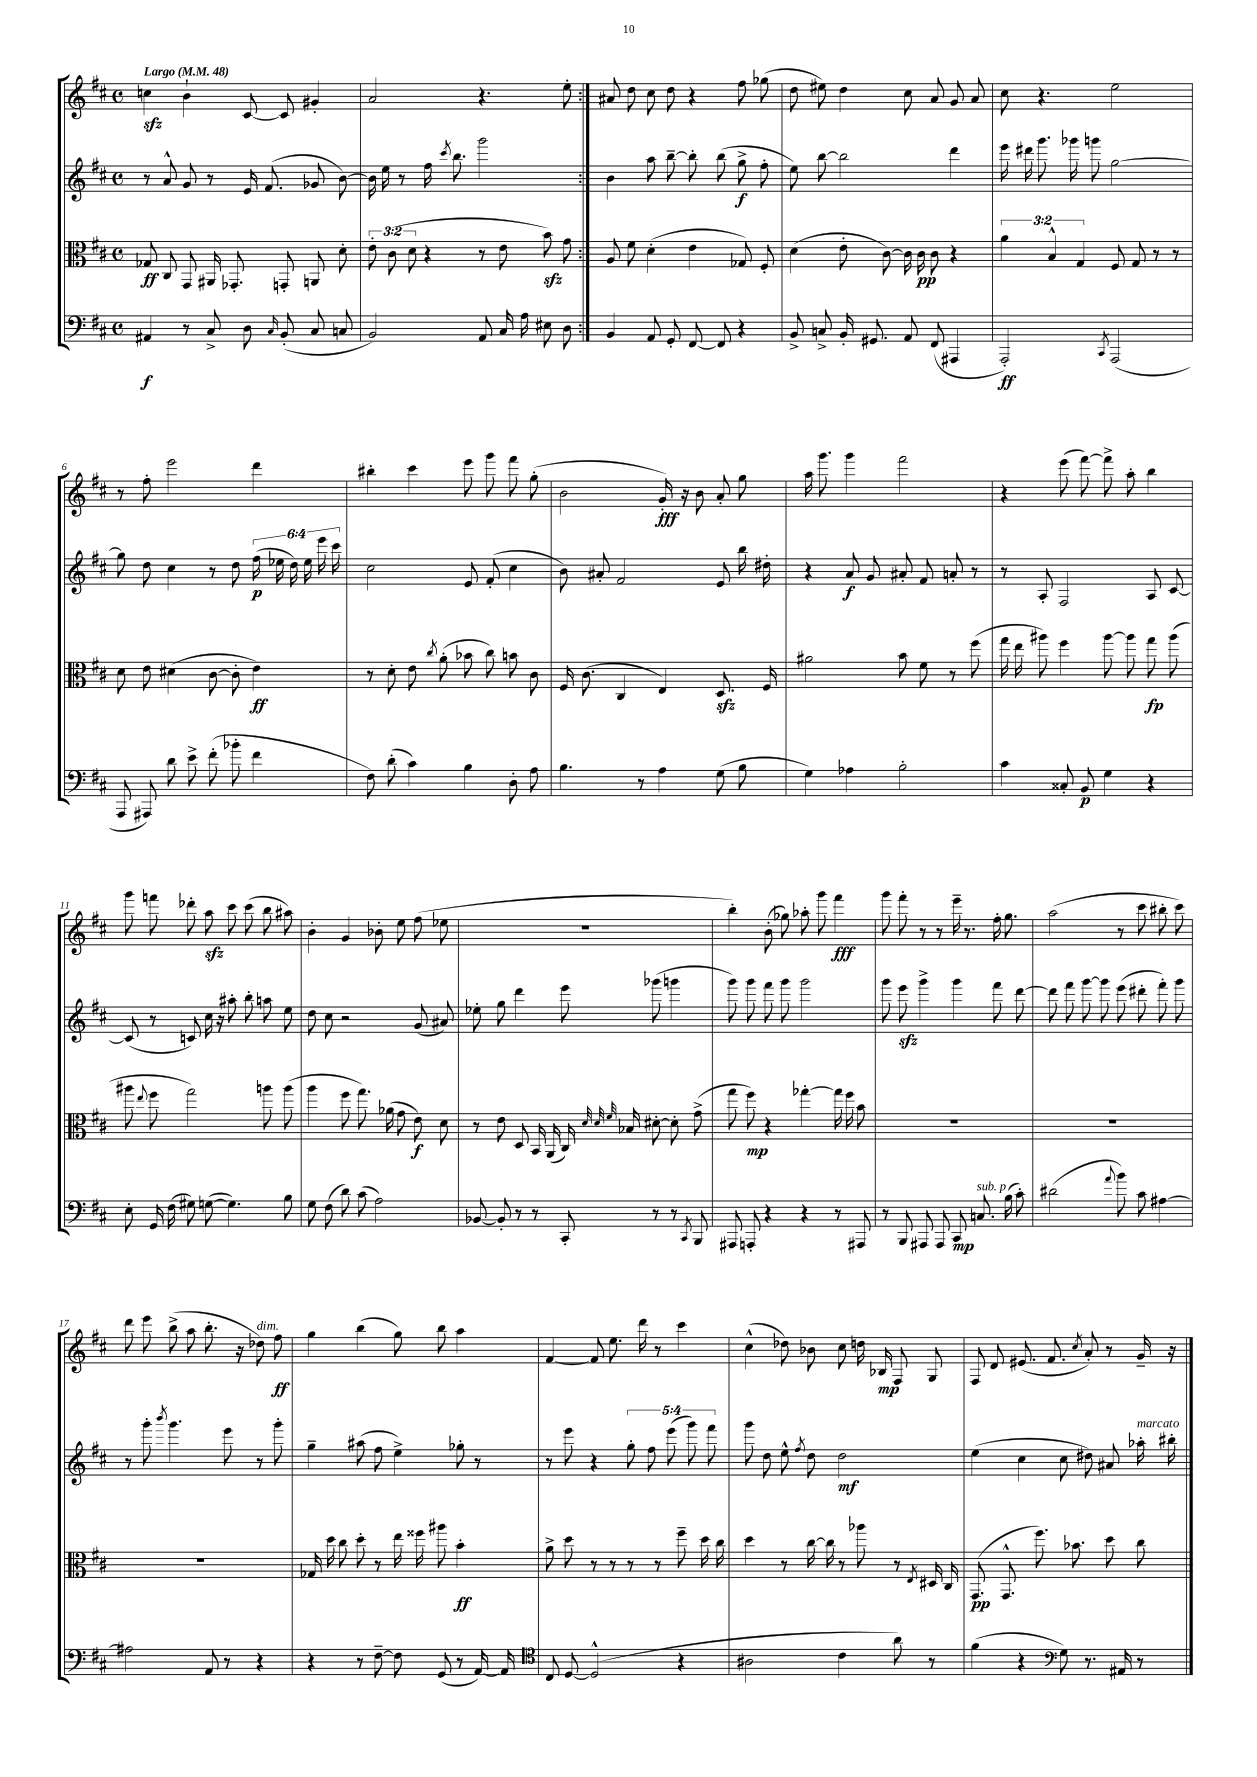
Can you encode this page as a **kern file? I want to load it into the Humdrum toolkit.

**kern	**kern	**kern	**kern
*staff4	*staff3	*staff2	*staff1
*clefF4	*clefC3	*clefG2	*clefG2
*k[f#c#]	*k[f#c#]	*k[f#c#]	*k[f#c#]
*M4/4	*M4/4	*M4/4	*M4/4
*met(c)	*met(c)	*met(c)	*met(c)
*MM48	*MM48	*MM48	*MM48
4AA#/	8G-/	8r	4cc\
.	8C#/	8a^^/	.
8r	8GG/	8g/	4b`\
8C#^/	16AA#/	8r	.
.	8.GG-'/	.	.
8D\	.	16e/	[8c#/
.	.	(8.f#/	.
16qqC#/	.	.	.
(8BB'/	8GG'/	.	8c#/]
8C#/	8AA/	8g-/	4g#'/
8C/	8d'\	[8b\)	.
=	=	=	=
2BB/)	12e'\	16b\]	2a/
.	.	16ee\	.
.	(12c#\	.	.
.	.	8r	.
.	12d\	.	.
.	4r	16ff#\	.
.	.	8qccc#/	.
.	.	8.bb\	.
8AA/	8r	2ggg\	4.r
16C#/	8e\	.	.
16A\	.	.	.
8E#\	8b\)	.	.
8D\	8g\	.	8ee'\
=:|!	=:|!	=:|!	=:|!
4BB/	8A/	4b\	8a#/
.	8f#\	.	8dd\
8AA/	(4d'\	8aa\	8cc#\
8GG'/	.	[8bb~\	8dd\
[8FF#/	4e\	8bb'\]	4r
8FF#/]	.	(8bb\	.
4r	8G-/)	8gg^\	8ff#\
.	8F#'/	8ff#'\	(8gg-\
=	=	=	=
8BB^/	(4d\	8ee\)	8dd\
8C^/	.	[8bb\	8ee#\)
16BB'/	8e'\	2bb\]	4dd\
8.GG#/	.	.	.
.	[8c#\)	.	.
8AA/	16c#\]	.	8cc#\
.	16c#\	.	.
(8FF#/	8c#\	.	8a/
4AAA#/	4r	4ddd\	8g/
.	.	.	8a/
=	=	=	=
2AAA'/)	6a\	16eee\	8cc#\
.	.	16ddd#\	.
.	.	8.ggg\	4.r
.	6B^^/	.	.
.	.	16ggg-\	.
.	6G/	.	.
.	.	8ggg\	.
8qCC#/	.	.	.
(2AAA/	8F#/	[2gg\	2ee\
.	8G/	.	.
.	8r	.	.
.	8r	.	.
=	=	=	=
8AAA/	8d\	8gg\]	8r
8AAA#/)	8e\	8dd\	8ff#'\
8d\	(4d#\	4cc#\	2eee\
8e^\	.	.	.
(8f#'\	[8c#\	8r	.
8b-'\	8c#'\]	8dd\	.
4f#\	4e\)	(24ff#\	4ddd\
.	.	24ee-\	.
.	.	24dd\)	.
.	.	24ee-\	.
.	.	24eee\	.
.	.	24ccc#\	.
=	=	=	=
8F#\)	8r	2cc#\	4bb#'\
(8d'\	8d'\	.	.
4c#\)	8e\	.	4ccc#\
.	8qcc#/	.	.
.	(8a'\	.	.
4B\	8b-\	8e/	8eee\
.	8cc#\)	(8f#'/	8ggg\
8D'\	8b\	4cc#\	8fff#\
8A\	8c#\	.	(8gg'\
=	=	=	=
4.B\	16F#/	8b\)	2b\
.	(8.c#\	.	.
.	.	8a#'/	.
.	4C#/	2f#/	.
8r	.	.	.
4A\	4E/)	.	16g'/)
.	.	.	16r
.	.	.	8b\
(8G\	8.D/	8e/	8a'/
8B\	.	16bb\	8gg\
.	16F#/	16dd#'\	.
=	=	=	=
4G\)	2a#\	4r	16aa\
.	.	.	8.ggg\
4A-\	.	8a/	4ggg\
.	.	8g/	.
2B'\	8b\	8a#'/	2fff#\
.	8f#\	8f#/	.
.	8r	8a'/	.
.	(8ff#\	8r	.
=	=	=	=
4c#\	16gg\	8r	4r
.	16ee\	.	.
.	8aa#\)	8A'/	.
8C##'/	4ff#\	2F#/	(8eee\
8BB/	.	.	[8fff#\)
4G\	[8aa#\	.	8fff#^\]
.	8aa#\]	.	8aa'\
4r	8gg\	8A/	4bb\
.	(8aa#\	[8c#/	.
=	=	=	=
8E'\	8aa#\	(8c#/]	8ggg\
.	8qqee/	.	.
16GG/	8ff#\	8r	8fff\
(16F#\	.	.	.
8G#\)	2gg\)	8c/)	8ddd-'\
([8G\	.	16cc#\	8aa\
.	.	16r	.
4.G\])	.	8aa#'\	8ccc#\
.	.	8bb'\	(8ccc#\
.	8aa\	8aa\	8bb\
8B\	(8aa\	8ee\	8aa#\)
=	=	=	=
8G\	4aa\	8dd\	4b'\
(8F#\	.	8cc#\	.
8d\)	8ff#\	2r	4g/
(8c#\	8.gg\)	.	.
2A\)	.	.	8b-'\
.	(16a-\	.	.
.	8g\	.	8ee\
.	8e\)	(8g/	(8ff#\
.	8d\	8a#/)	8ee-\
=	=	=	=
[8BB-/	8r	8ee-'\	1r
8BB-'/]	8e\	8gg\	.
8r	8D/	4ddd\	.
8r	16BB/	.	.
.	(16AA/	.	.
8CC#'/	16C#/)	8eee\	.
.	32qqd/	.	.
.	32qqd/	.	.
.	32qqf#/	.	.
.	16B-/	.	.
8r	[8d#'\	(8ggg-\	.
8r	8d#'\]	4ggg\	.
8qCC#/	.	.	.
8BBB/	(8g^\	.	.
=	=	=	=
8AAA#/	8gg\	8ggg\)	4bb'\)
8AAA'/	8ff#\)	8ggg\	.
4r	4r	8fff#\	(8b'\
.	.	8ggg\	8gg-\)
4r	[4gg-'\	2ggg\	8aa-'\
.	.	.	8ggg\
8r	16gg-\]	.	4fff#\
.	16ff#\	.	.
8AAA#/	8b\	.	.
=	=	=	=
8r	1r	8ggg\	8ggg\
8BBB/	.	8eee\	8fff#'\
8AAA#/	.	4ggg^\	8r
8AAA#/	.	.	8r
8CC#/	.	4ggg\	16eee~\
.	.	.	8.r
8.C/	.	.	.
.	.	8fff#\	16ff#'\
(16B\	.	.	8.gg\
8c#'\)	.	[8ddd\	.
=	=	=	=
(2d#\	1r	8ddd\]	(2aa\
.	.	8fff#\	.
.	.	[8ggg\	.
.	.	8ggg\]	.
8qqa/	.	.	.
8b\)	.	(8eee\	8r
8c#\	.	8ddd#'\	8ccc#\
[4A#\	.	8fff#'\)	8bb#'\
.	.	8ggg\	8ccc#\)
=	=	=	=
2A#\]	1r	8r	8ddd\
.	.	8ggg'\	8eee\
.	.	8qbbb/	.
.	.	4.ggg\	(8bb^\
.	.	.	8aa\
8AA/	.	.	8.bb'\
8r	.	8eee\	.
.	.	.	16r
4r	.	8r	8dd-\)
.	.	8ggg'\	8ff#\
=	=	=	=
4r	16G-/	4gg~\	4gg\
.	16dd\	.	.
.	8cc#\	.	.
8r	8dd'\	(8aa#\	(4bb\
[8F#~\	8r	8ff#\	.
8F#\]	16ee\	4ee^\)	8gg\)
.	16ff##\	.	.
(8GG/	8aa#\	.	8bb\
8r	4b'\	8gg-'\	4aa\
[16AA/)	.	8r	.
16AA/]	.	.	.
=	=	=	=
*clefC4	*	*	*
8C#/	8a^\	8r	[4f#/
[8D/	8dd\	8eee\	.
(2D^^/]	8r	4r	8f#/]
.	8r	.	8.ee\
.	8r	10gg'\	.
.	.	.	16ddd\
.	.	10ff#\	.
.	8r	.	8r
.	.	(10eee\	.
4r	8ff#~\	.	4ccc#\
.	.	10ggg\)	.
.	16dd\	.	.
.	.	10fff#\	.
.	16cc#\	.	.
=	=	=	=
2A#\	4dd\	8ggg\	(4cc#^^\
.	.	8dd\	.
.	8r	8ee^^\	8dd-\)
.	.	8qff#/	.
.	[16cc#\	8dd\	8b-\
.	16cc#\]	.	.
4c#\	8r	2dd\	8cc#\
.	8aa-\	.	16dd\
.	.	.	16B-/
8a\)	8r	.	8F#/
.	8qE/	.	.
8r	16D#/	.	8G/
.	16C#/	.	.
=	=	=	=
(4f#\	(8.GG/	(4ee\	8F#/
.	.	.	8d/
.	8.GG^^/	.	.
4r	.	4cc#\	(8.e#/
.	8.ff#\)	.	.
.	.	.	8.f#/
*clefF4	*	*	*
8G\)	.	8cc#\	.
.	8.b-\	.	.
.	.	.	8qcc#/
8.r	.	8dd#\)	8a'/)
.	8dd\	8a#/	8r
16AA#/	.	.	.
8r	8cc#\	16aa-'\	16g~/
.	.	16bb#'\	16r
==	==	==	==
*-	*-	*-	*-
